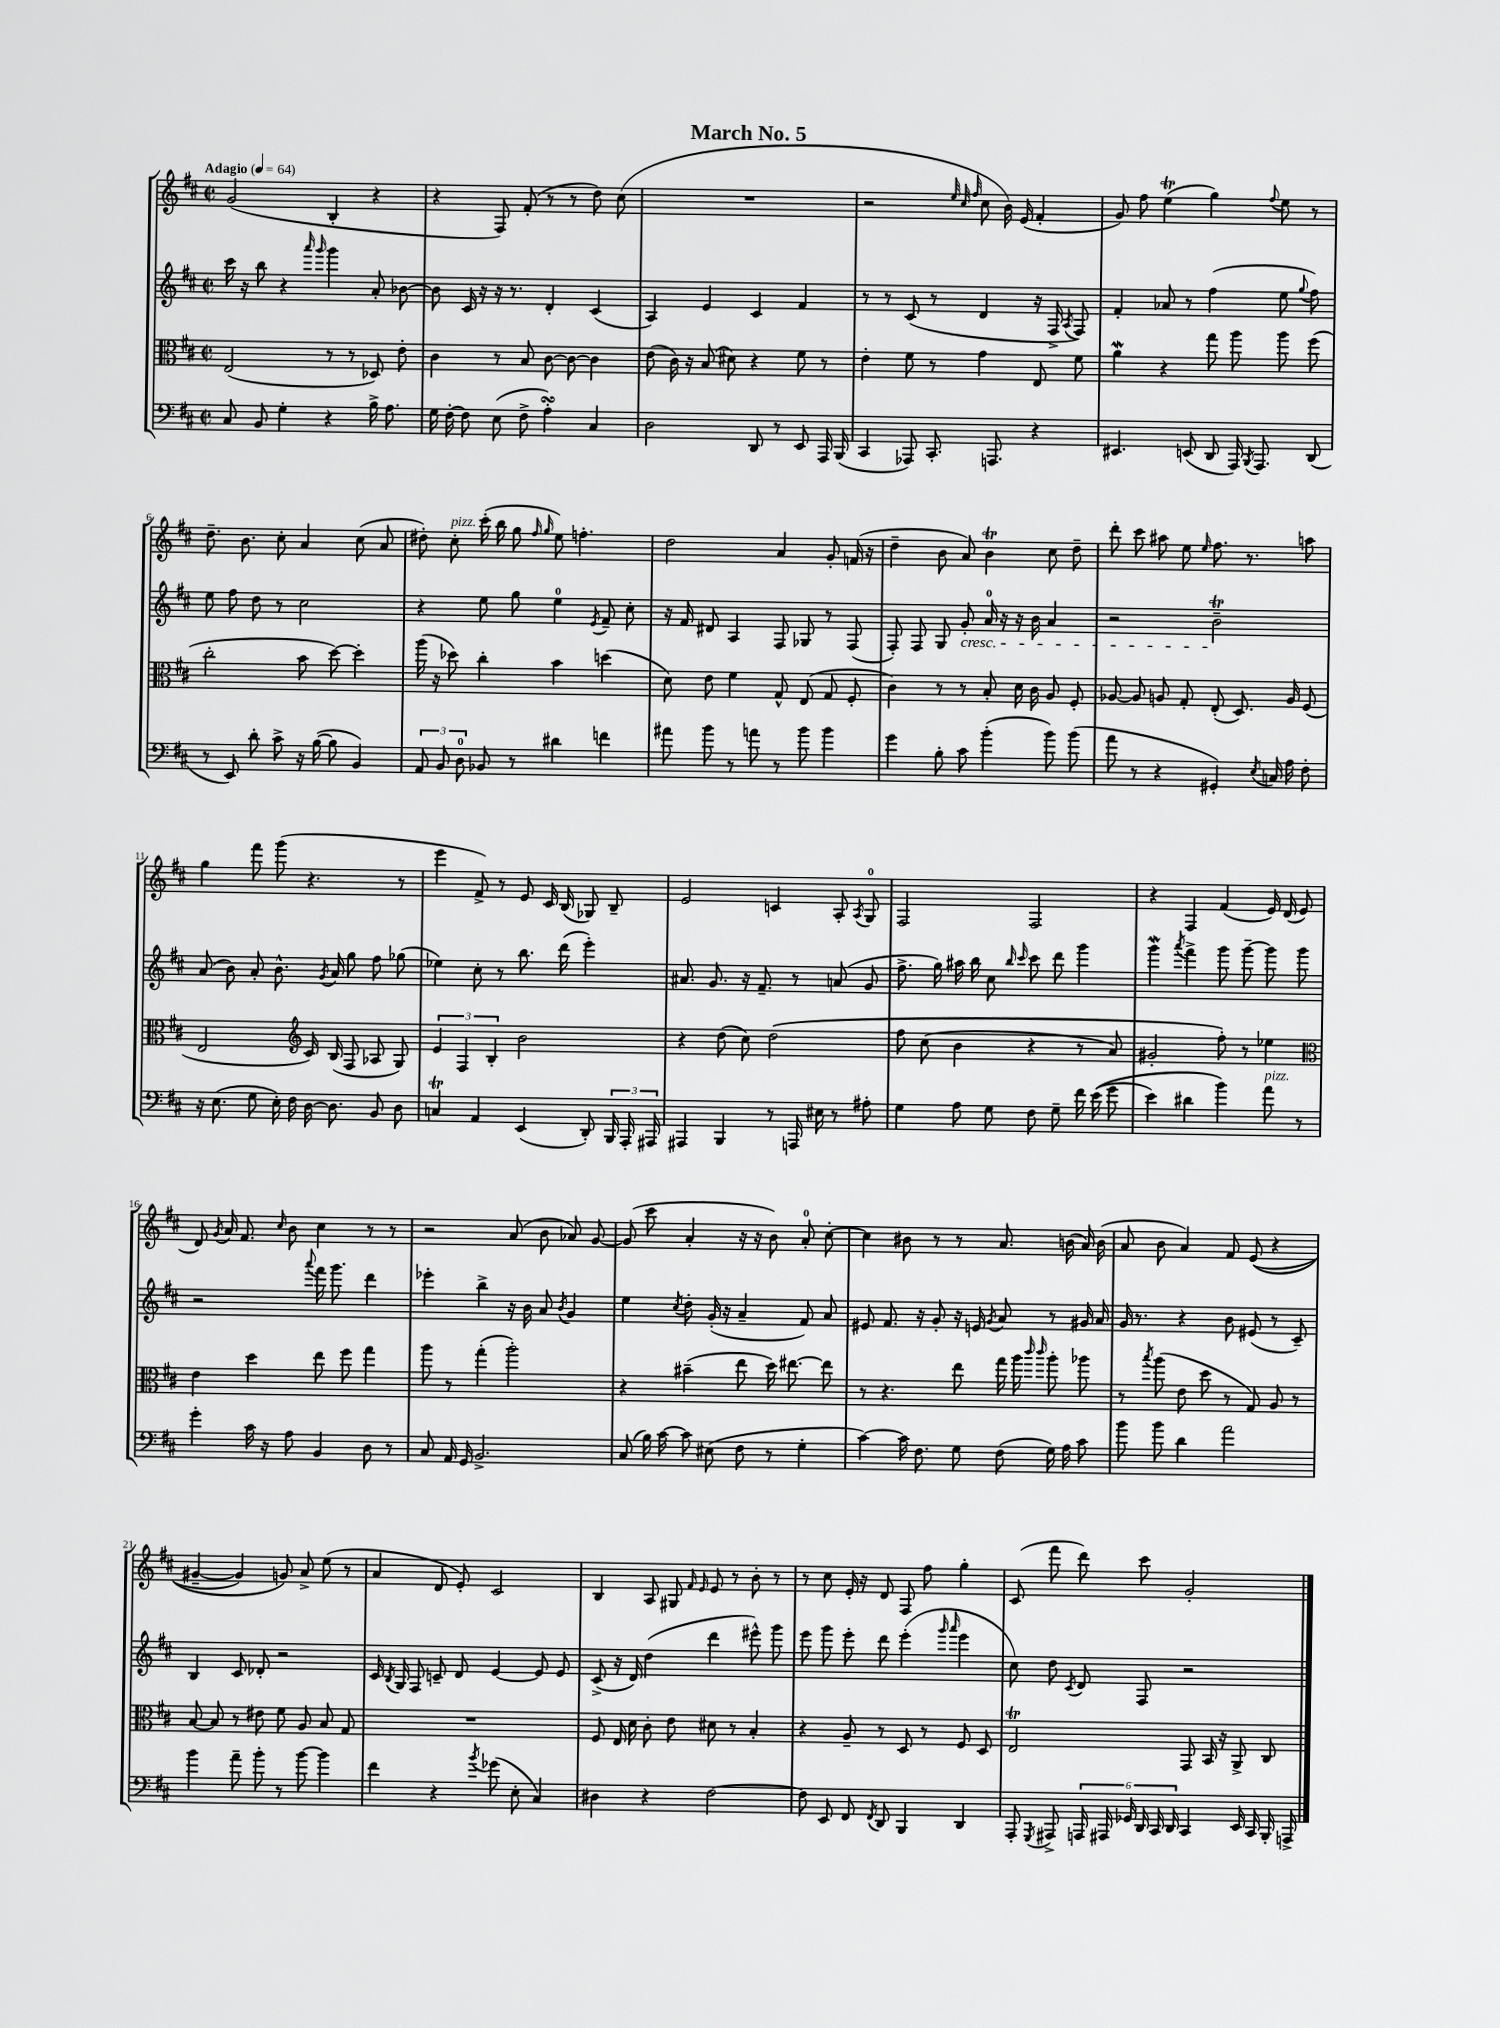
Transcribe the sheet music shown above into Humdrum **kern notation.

**kern	**kern	**kern	**kern
*part4	*part3	*part2	*part1
*staff4	*staff3	*staff2	*staff1
*clefF4	*clefC3	*clefG2	*clefG2
*k[f#c#]	*k[f#c#]	*k[f#c#]	*k[f#c#]
*M2/2	*M2/2	*M2/2	*M2/2
*met(c|)	*met(c|)	*met(c|)	*met(c|)
*MM64	*MM64	*MM64	*MM64
=1	=1	=1	=1
!	!	!	!LO:TX:a:B:t=Adagio
8C#/	(2E/	16ccc#\	(2g/
.	.	16r	.
8BB/	.	8bb\	.
4G'\	.	4r	.
.	.	16qqaaa/	.
.	.	16qqggg/	.
4r	8r	4ggg\	4B'/
.	8r	.	.
16B^\	8D-X/)	8a'/	4r
8.A\	.	.	.
.	8e'\	[8b-X\	.
=2	=2	=2	=2
16G\	4c#\	8b-\]	4r
[16F#'\	.	.	.
8F#\]	.	16c#/	.
.	.	16r	.
(8E\	8r	16r	8F#/)
.	.	8.r	.
8F#^\	8B/	.	(8f#'/
4AsSSS'\)	[8c#\	4d'/	8r
.	8c#\_	.	8r
4C#/	4c#\]	(4c#/	8dd\)
.	.	.	(8cc#\
=3	=3	=3	=3
2D\	(8e\	4A/)	1r
.	16c#\)	.	.
.	16r	.	.
.	(8B/	4e/	.
.	8d#X\)	.	.
8DD/	4r	4c#/	.
8r	.	.	.
8EE/	8f#\	4f#/	.
16AAA/	8r	.	.
(16BBB/	.	.	.
=4	=4	=4	=4
4CC#/	4e'\	8r	2r
.	.	8r	.
8AAA-X/)	8f#\	(8c#/	.
8.CC#'/	8r	8r	.
.	.	.	32qqee/
.	.	.	32qqcc#/
.	.	.	32qqff#/
.	4g\	4d/	8cc#\
8.AAAn/	.	.	.
.	.	.	16b\)
.	.	.	(16e/
4r	8E/	16r	4f#'/
.	.	16F#^/	.
.	.	8qA/	.
.	8f#\	8F#/)	.
=5	=5	=5	=5
4.EE#X/	4aW\	4f#'/	8g/)
.	.	.	8ff#\
.	4r	8a-X/	(4eeT\
(8EEn/	.	8r	.
8DD/	8gg\	(4ff#\	4gg\)
16AAA/)	8aa\	.	.
8qBBB/	.	.	.
8.AAA/	.	.	.
.	.	.	8qqff#/
.	8aa\	8ee\	8ee\
.	.	8qqgg/	.
(8DD/	(8ff#\	8ff#\)	8r
!!LO:LB:g=z
=6	=6	=6	=6
8r	2cc#'\	8ee\	8.dd~\
8EE/)	.	8ff#\	.
.	.	.	8.b\
8d'\	.	8dd\	.
8c#^\	.	8r	8cc#'\
16r	8b\	2cc#\	4a/
([16B\	.	.	.
8B\]	[8dd\)	.	.
4BB/)	4dd'\]	.	(8cc#\
.	.	.	8a/
=7	=7	=7	=7
12AA/	(16aa\	4r	8dd#X'\)
.	16r	.	.
12BB/	.	.	.
!	!	!	!LO:TX:a:i:t=pizz.
.	8dd-X\)	.	8cc#'\
12D\	.	.	.
8BB-X/	4cc#'\	8ee\	(16ccc#'\
.	.	.	16bb\
8r	.	8gg\	8gg\
.	.	.	16qqff#/
.	.	.	16qqgg/
4d#X\	4b\	4ee\	8ee\)
.	.	.	4.ffn'\
.	.	8qe/	.
4fn\	(4ddn\	8f#~/	.
.	.	8cc#'\	.
=8	=8	=8	=8
8a#X\	8d\)	16r	2dd\
.	.	16f#/	.
8b\	8e\	8d#X/	.
8r	4f#\	4A/	.
8an\	.	.	.
8r	8G^^/	8F#/	4a/
8b\	(8E/	8G-X/	.
4b\	8G/	8r	8g'/
.	8F#'/	(8F#/	(16fn/
.	.	.	16r
=9	=9	=9	=9
4g\	4c#\)	8F#'/)	4dd~\
.	.	8F#/	.
8B'\	8r	8G/	8b\
!	!	!LO:TX:b:i:t=cresc.	!
8c#\	8r	8g'/	8a/)
(4b'\	8B'/	16a/	4bT\
.	.	16r	.
.	16d\	16r	.
.	16c#\	16b\	.
8b\)	8A/	4a/	8cc#\
(8b\	8F#'/	.	8dd~\
=10	=10	=10	=10
8a\	[8A-X/	2r	8ddd'\
8r	8A-/]	.	8ccc#\
4r	8An/	.	8aa#X\
.	8G'/	.	8ee\
.	.	.	16qqee/
4GG#X'/)	(8E'/	2bT~\	8.ff#\
.	8.D/)	.	.
.	.	.	8.r
8qE/	.	.	.
16Cn/	.	.	.
16A\	16A/	.	.
8F#'\	(8F#/	.	8aan\
!!LO:LB:g=z
=11	=11	=11	=11
16r	2E/	(8a/	4gg\
(8.E\	.	.	.
.	.	8b\)	.
8G\	.	8a'/	8fff#\
16E'\)	.	8.b^^\	(8ggg\
16F#\	.	.	.
*	*clefG2	*	*
[16D\	16c#/)	.	4.r
.	.	8qg/	.
8.D\]	(16B/	16a/	.
.	8F#/	8gg\	.
8BB/	8A-X/	8ff#\	.
8D\	8G/)	(8gg-X\	8r
=12	=12	=12	=12
4CnT/	6e/	4ee-X\)	4eee\
.	6F#/	.	.
4AA/	.	8cc#'\	8f#^/)
.	6B'/	.	.
.	.	8r	8r
(4EE/	2b\	8.bb\	8e/
.	.	.	16c#/
.	.	(16ddd\	(16B/
8DD'/)	.	4eee'\)	8G-X/)
24BBB/	.	.	8B~/
24AAA'/	.	.	.
24AAA#X/	.	.	.
=13	=13	=13	=13
4AAA#X/	4r	8.a#X/	2e/
.	.	8.g/	.
4BBB/	(8dd\	.	.
.	8cc#\)	16r	.
.	.	8.f#~/	.
8r	(2dd\	.	4cn/
16AAAn/	.	8r	.
16E#X\	.	.	.
8r	.	(8an/	8A'/
.	.	.	8qA/
8A#X'\	.	8g/	8G/
=14	=14	=14	=14
4G\	8ff#\	8.ff#^\	2F#/
.	(8cc#\	.	.
.	.	16gg\)	.
8A\	4b\	16aa#X\	.
.	.	16bb\	.
8G\	.	8cc#\	.
.	.	16qqbb/	.
.	.	16qqccc#/	.
8F#\	4r	8ccc#\	2F#/
8G~\	.	8ddd\	.
16f#\	8r	4ggg\	.
((16e\	.	.	.
8g\	8a/)	.	.
=15	=15	=15	=15
4e\)	2g#X'/	4gggw\	4r
.	.	8qaaa/	.
4d#X\	.	4fff#^\	4F#/
4b\)	8ff#'\)	8ggg\	(4f#/
.	8r	[8ggg~\	.
!LO:TX:a:i:t=pizz.	!	!	!
8a\	4ee-X\	8ggg\]	16e/)
.	.	.	(16d/
8r	.	8ggg\	8e/
!!LO:LB:g=z
=16	=16	=16	=16
*	*clefC3	*	*
4g'\	4e\	2r	8d/)
.	.	.	8qg/
.	.	.	16a/
.	.	.	8.f#/
16c#\	4dd\	.	.
16r	.	.	.
.	.	.	16qqcc#/
8A\	.	.	8b\
.	.	8qqaaa/	.
4BB/	8ee\	16fff#\	4cc#\
.	.	8.ggg\	.
.	8ff#\	.	.
8D\	4gg\	4ddd\	8r
8r	.	.	8r
=17	=17	=17	=17
8C#/	8aa\	4eee-X'\	2r
16AA/	8r	.	.
16GG/	.	.	.
2.BB^/	(4gg'\	4bb^\	.
.	2aa'\)	16r	(8a/
.	.	16b\	.
.	.	8a/	8b\
.	.	8qb/	.
.	.	4g/	8a-X/)
.	.	.	[8g/
=18	=18	=18	=18
(8C#/	4r	4ee\	(8g/]
16B\)	.	.	8ccc#\
[16c#\	.	.	.
.	.	8qcc#/	.
8c#\]	(4b#X~\	8dd'\	4a'/
(8E#X\	.	(16g'/	.
.	.	16r	.
8F#\	8ee\	4a~/	16r
.	.	.	16r
8r	16dd\)	.	8b\)
.	[8.ee#X\	.	.
4G'\	.	8f#/)	8a'/
.	8ee#\]	8a/	[8cc#'\
=19	=19	=19	=19
[4c#\)	8r	8e#X/	4cc#\]
.	4.r	8.f#/	.
16c#\]	.	.	8b#X\
8.F#\	.	16r	.
.	.	8g'/	8r
8G\	8ee\	16r	8r
.	.	16en/	.
.	.	8qg/	.
(8F#\	16gg\	8a/	8.a/
.	16aa\	.	.
.	16qqccc#/	.	.
.	16qqccc#/	.	.
16G\)	8aa'\	8r	.
16A\	.	.	(16bn\
8c#\	8aa-X\	16g#X/	16a/)
.	.	16a/	(16b\
=20	=20	=20	=20
8b\	8r	16g/	8a/
.	.	8.r	.
.	8qbb/	.	.
8b\	(8aa\	.	8b\
4d\	8e\	4r	4a/)
.	8dd\	.	.
2a\	8r	8b\	8f#/
.	8G/)	(8e#X/	((8e/
.	8A/	8r	4r
.	8r	8c#~/)	.
!!LO:LB:g=z
=21	=21	=21	=21
4b\	[8B/	4B/	[4g#X~/
.	8B/]	.	.
8a~\	8r	8c#/	4g#/])
8b'\	8e#X\	8d-X'/	.
8r	8f#\	2r	8gn/)
[8b\	8A/	.	8a^/
4b\]	8B/	.	(8ee\
.	8G/	.	8r
=22	=22	=22	=22
4f#\	1r	16c#/	4a/
.	.	8qB/	.
.	.	16G/	.
.	.	8F#/	.
4r	.	8cn~/	8d/
.	.	8d/	8e'/)
8qb/	.	.	.
(8g-X\	.	[4e/	2c#/
8E'\	.	.	.
4C#/)	.	8e/]	.
.	.	8e/	.
=23	=23	=23	=23
4D#X\	8F#/	(8c#^/	4B/
.	16E/	16r	.
.	16d\	16d/)	.
4r	8c#'\	(4dd\	8A/
.	8e\	.	8G#X/
.	.	.	16qqf#/
.	.	.	16qqe/
[2F#\	8d#X\	4ddd\	8e/
.	8r	.	8r
.	4B'/	8eee#X^^\)	8b'\
.	.	8ggg\	8r
=24	=24	=24	=24
8F#\]	4r	8eee\	8r
8EE/	.	8ggg\	8cc#\
8FF#/	8A~/	8eee'\	16e'/
.	.	.	16r
8qFF#/	.	.	.
8DD/	8r	8ddd\	8d/
4BBB/	8D/	(4eee'\	8F#/
.	8r	.	8ff#\
.	.	16qqggg/	.
.	.	16qqaaa/	.
4DD/	8F#/	4eee\	4gg'\
.	8D/	.	.
=25	=25	=25	=25
8AAA'/	2ET/	8cc#\)	(8c#/
8qGGG/	.	.	.
8AAA#X^/	.	8dd\	8fff#\
.	.	8qc#/	.
24AAAn/	.	8d/	8ddd\)
24AAA#X/	.	.	.
24GG-X/	.	.	.
24DD/	.	8F#/	8ccc#\
24CC#/	.	.	.
24DD/	.	.	.
4CC#/	8GG/	2r	2g'/
.	16BB/	.	.
.	16r	.	.
16EE/	8AA^/	.	.
16CC#/	.	.	.
16BBB'/	8C#/	.	.
16AAAn^/	.	.	.
==	==	==	==
*-	*-	*-	*-
